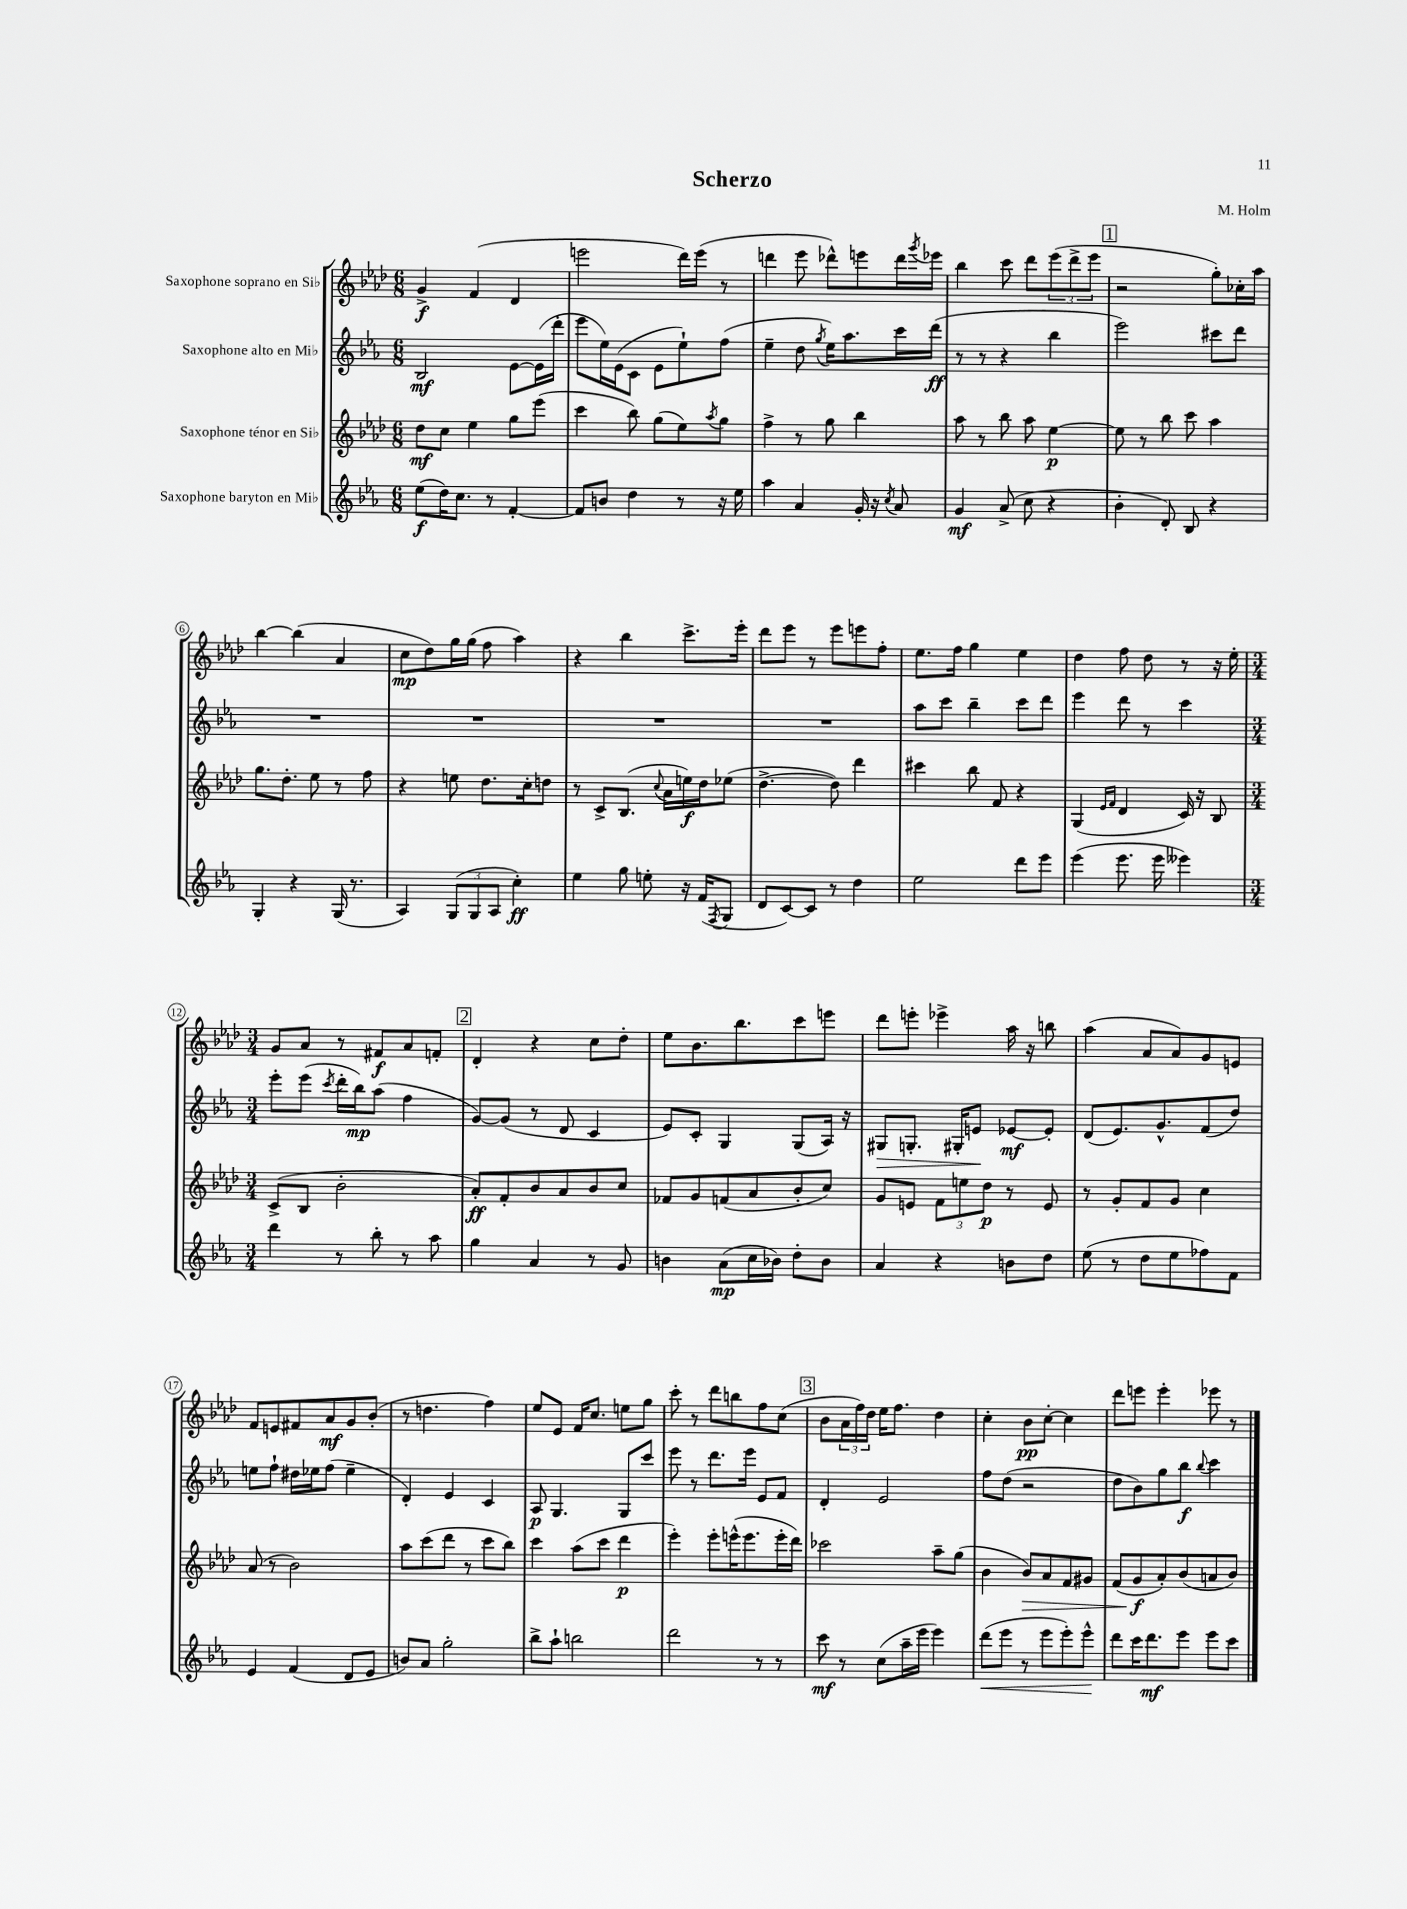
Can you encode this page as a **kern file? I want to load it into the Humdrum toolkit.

**kern	**kern	**kern	**kern
*staff4	*staff3	*staff2	*staff1
*clefG2	*clefG2	*clefG2	*clefG2
*k[b-e-a-]	*k[b-e-a-d-]	*k[b-e-a-]	*k[b-e-a-d-]
*M6/8	*M6/8	*M6/8	*M6/8
(8ee-\L	8dd-\L	2B-/	4g^/
16dd\K)	8cc\J	.	.
8.cc\J	.	.	.
.	4ee-\	.	(4f/
8r	.	.	.
[4f'/	8gg\L	[8e-\L	4d-/
.	(8eee-\J	(16e-\]L	.
.	.	16ddd'\JJ	.
=	=	=	=
8f/]L	4ccc\	8eee-\L	2eee\
8b/J	.	16ee-\L)	.
.	.	(16e-\J	.
4dd\	8bb-\)	8c\J	.
.	(8gg\L	8e-\L	.
8r	8ee-\)	8ee-`\)	16ddd-\LL)
.	.	.	(16eee\JJ
.	8qaa-/	.	.
16r	8gg\J	(8ff\J	8r
16ee-\	.	.	.
=	=	=	=
4aa-\	4ff^\	4ee-~\	4ddd\
4a-/	8r	8dd\	8eee-\
.	.	8qgg/	.
.	8gg\	16ee-\LK)	8ddd-^^\L)
.	.	8.aa-\	.
16g'/	4bb-\	.	8eee\
16r	.	.	.
8qcc/	.	.	.
8a-/	.	16ccc\L	16ddd-\L
.	.	.	8qggg/
.	.	(16ddd\JJ	16eee-\JJ
=	=	=	=
4g/	8aa-\	8r	4bb-\
.	8r	8r	.
(8a-^/	8bb-\	4r	8ccc\
8cc\	8aa-\	.	8ddd-\L
4r	[4ee-\	4bb-\	(12eee-\
.	.	.	12ddd-^\
.	.	.	12eee-\J
=	=	=	=
4b-'\	8ee-\]	2eee-\)	2r
.	8r	.	.
8d'/)	8bb-\	.	.
8B-/	8ccc\	.	.
4r	4aa-\	8ccc#\L	8gg'\L)
.	.	8ddd\J	16cc-'\L
.	.	.	16aa-\JJ
=	=	=	=
4G'/	8.gg\L	2.r	[4bb-\
.	8.dd-'\J	.	.
4r	.	.	(4bb-\]
.	8ee-\	.	.
(16G/	8r	.	4a-/
8.r	.	.	.
.	8ff\	.	.
=	=	=	=
4A-/)	4r	2.r	8cc\L
.	.	.	8dd-\)
(12G/L	8ee\	.	16gg\L
.	.	.	(16gg\JJ
12G/	.	.	.
.	8.dd-\L	.	8ff\
12A-/J	.	.	.
4cc'\)	.	.	4aa-\)
.	16cc'\k	.	.
.	8dd\J	.	.
=	=	=	=
4ee-\	8r	2.r	4r
.	8c^/L	.	.
8gg\	(8.B-/J	.	4bb-\
8ee'\	.	.	.
.	8qqcc/	.	.
.	16a-\LL	.	.
16r	16ee\)	.	8.ccc^\L
(16f/LK	16dd-\J	.	.
8qF/	.	.	.
8G/J	(8ee-\J	.	.
.	.	.	16eee-'\Jk
=	=	=	=
8d/L	[4.dd-^\	2.r	8ddd-\L
[8c/)	.	.	8eee-\J
8c/]J	.	.	8r
8r	8dd-\])	.	8eee-\L
4dd\	4ddd-\	.	8eee\
.	.	.	8ff'\J
=	=	=	=
2ee-\	4ccc#\	8aa-\L	8.ee-\L
.	.	8ccc\J	.
.	.	.	16ff\Jk
.	8bb-\	4bb-~\	4gg\
.	8f/	.	.
8ddd\L	4r	8ccc\L	4ee-\
8eee-\J	.	8ddd\J	.
=	=	=	=
(4eee-\	(4G/	4eee-\	4dd-\
.	16qqe-/LL	.	.
.	16qqf/JJ	.	.
8.eee-\	4d-/	8ddd\	8ff\
.	.	8r	8dd-\
16eee-\	.	.	.
4eee--\)	16c/)	4ccc\	8r
.	16r	.	.
.	8B-/	.	16r
.	.	.	16ee-'\
=	=	=	=
*M3/4	*M3/4	*M3/4	*M3/4
4ddd\	(8c^/L	8eee-'\L	8g/L
.	8B-/J	(8eee-\J	8a-/J
.	.	8qccc/	.
8r	2b-'\	16ddd'\LL	8r
.	.	16bb-\J)	.
8bb-'\	.	(8aa-\J	8f#/L
8r	.	4ff\	8a-/
8aa-\	.	.	8f'/J
=	=	=	=
4gg\	8a-'/L)	[8g/L)	4d-'/
.	8f'/	(8g/]J	.
4a-/	8b-/	8r	4r
.	8a-/	8d/	.
8r	8b-/	4c/	8cc\L
8g/	8cc/J	.	8dd-'\J
=	=	=	=
4b\	8f-/L	8e-/L)	8ee-\L
.	8g/	8c'/J	8.b-\
(8a-\L	(8f/	4G/	.
.	.	.	8.bb-\
16cc\L	8a-/	.	.
16b-\JJ)	.	.	.
8dd'\L	8b-'/	(8G/L	8ccc\
8b-\J	8cc/J)	16A-/Jk)	8eee\J
.	.	16r	.
=	=	=	=
4a-/	8g/L	8G#/L	8ddd-\L
.	8e/J	8.G'/J	8eee'\J
4r	12f\L	.	4eee-^\
.	.	16G#'/LK	.
.	12ee\	.	.
.	.	8e/J	.
.	12dd-\J	.	.
8b\L	8r	[8e-/L	16aa-\
.	.	.	16r
8dd\J	8e/	8e-'/]J	8bb\
=	=	=	=
(8ee-\	8r	(8d/L	(4aa-\
8r	8g'/L	8.e-/)	.
8dd\L	8f/	.	8a-/L
.	.	8.g^^/	.
8ee-\	8g/J	.	8a-/)
8ff-\)	4cc\	(8f/	8g/
8f\J	.	8dd/J)	8e/J
=	=	=	=
4e-/	(8a-/	8ee\L	8f/L
.	8r	8ff`\J	8e/
(4f/	2b-\)	16dd#\LL	8f#/
.	.	16ee-\J	.
.	.	(8ff\J	8a-/
8d/L	.	4ee-~\	8g/
8e-/J	.	.	(8b-'/J
=	=	=	=
8b/L)	8aa-\L	4d'/)	8r
8a-/J	(8ccc\	.	4.dd\
2gg'\	8ddd-\J	4e-/	.
.	8r	.	.
.	8ccc\L	4c/	4ff\)
.	8bb-\J)	.	.
=	=	=	=
8bb-^\L	4ccc\	8A-/	8ee-/L
8aa-`\J	.	4.G/	8e-/J
2bb\	(8aa-\L	.	16f/LK
.	.	.	8.cc/J
.	8ccc\J	.	.
.	4ddd-\	8G/L	8ee\L
.	.	8ccc/J	8gg\J
=	=	=	=
2ddd\	4eee-'\)	8eee-\	8ccc'\
.	.	8r	8r
.	8eee-'\L	8.ddd\L	8ddd-\L
.	(16eee^^\K	.	8bb\
.	8.eee\	16eee-\Jk	.
8r	.	8e-/L	8ff\
8r	16eee'\L	8f/J	(8cc\J
.	16ddd-\JJ)	.	.
=	=	=	=
8ccc\	2ccc-\	4d'/	8b-\L
8r	.	.	24a-\L
.	.	.	24ff\)
.	.	.	24dd-\JJ
(8cc\L	.	2e-/	16ee-\LK
.	.	.	8.ff\J
16aa-~\L	.	.	.
16eee-\JJ	.	.	.
4eee-\)	8aa-~\L	.	4dd-\
.	(8gg\J	.	.
=	=	=	=
(8ddd\L	4b-\	8ff\L	4cc'\
8eee-\J	.	(8dd\J	.
8r	8b-/L)	2r	8b-\L
8eee-\L	8a-/	.	[8cc'\J
8eee-'\)	8f/	.	4cc\]
8eee-^^\J	8g#/J	.	.
=	=	=	=
8ddd\L	(8f/L	8dd\L	8ddd-\L
16ccc\K	8g/	8b-\)	8eee\J
8.ddd\	.	.	.
.	8a-'/)	8gg\	4eee'\
8eee-\J	(8b-/	8bb-\J	.
.	.	8qqbb-/	.
8eee-\L	8a/	4ccc\	8eee-\
8ccc\J	8b-/J)	.	8r
==	==	==	==
*-	*-	*-	*-
